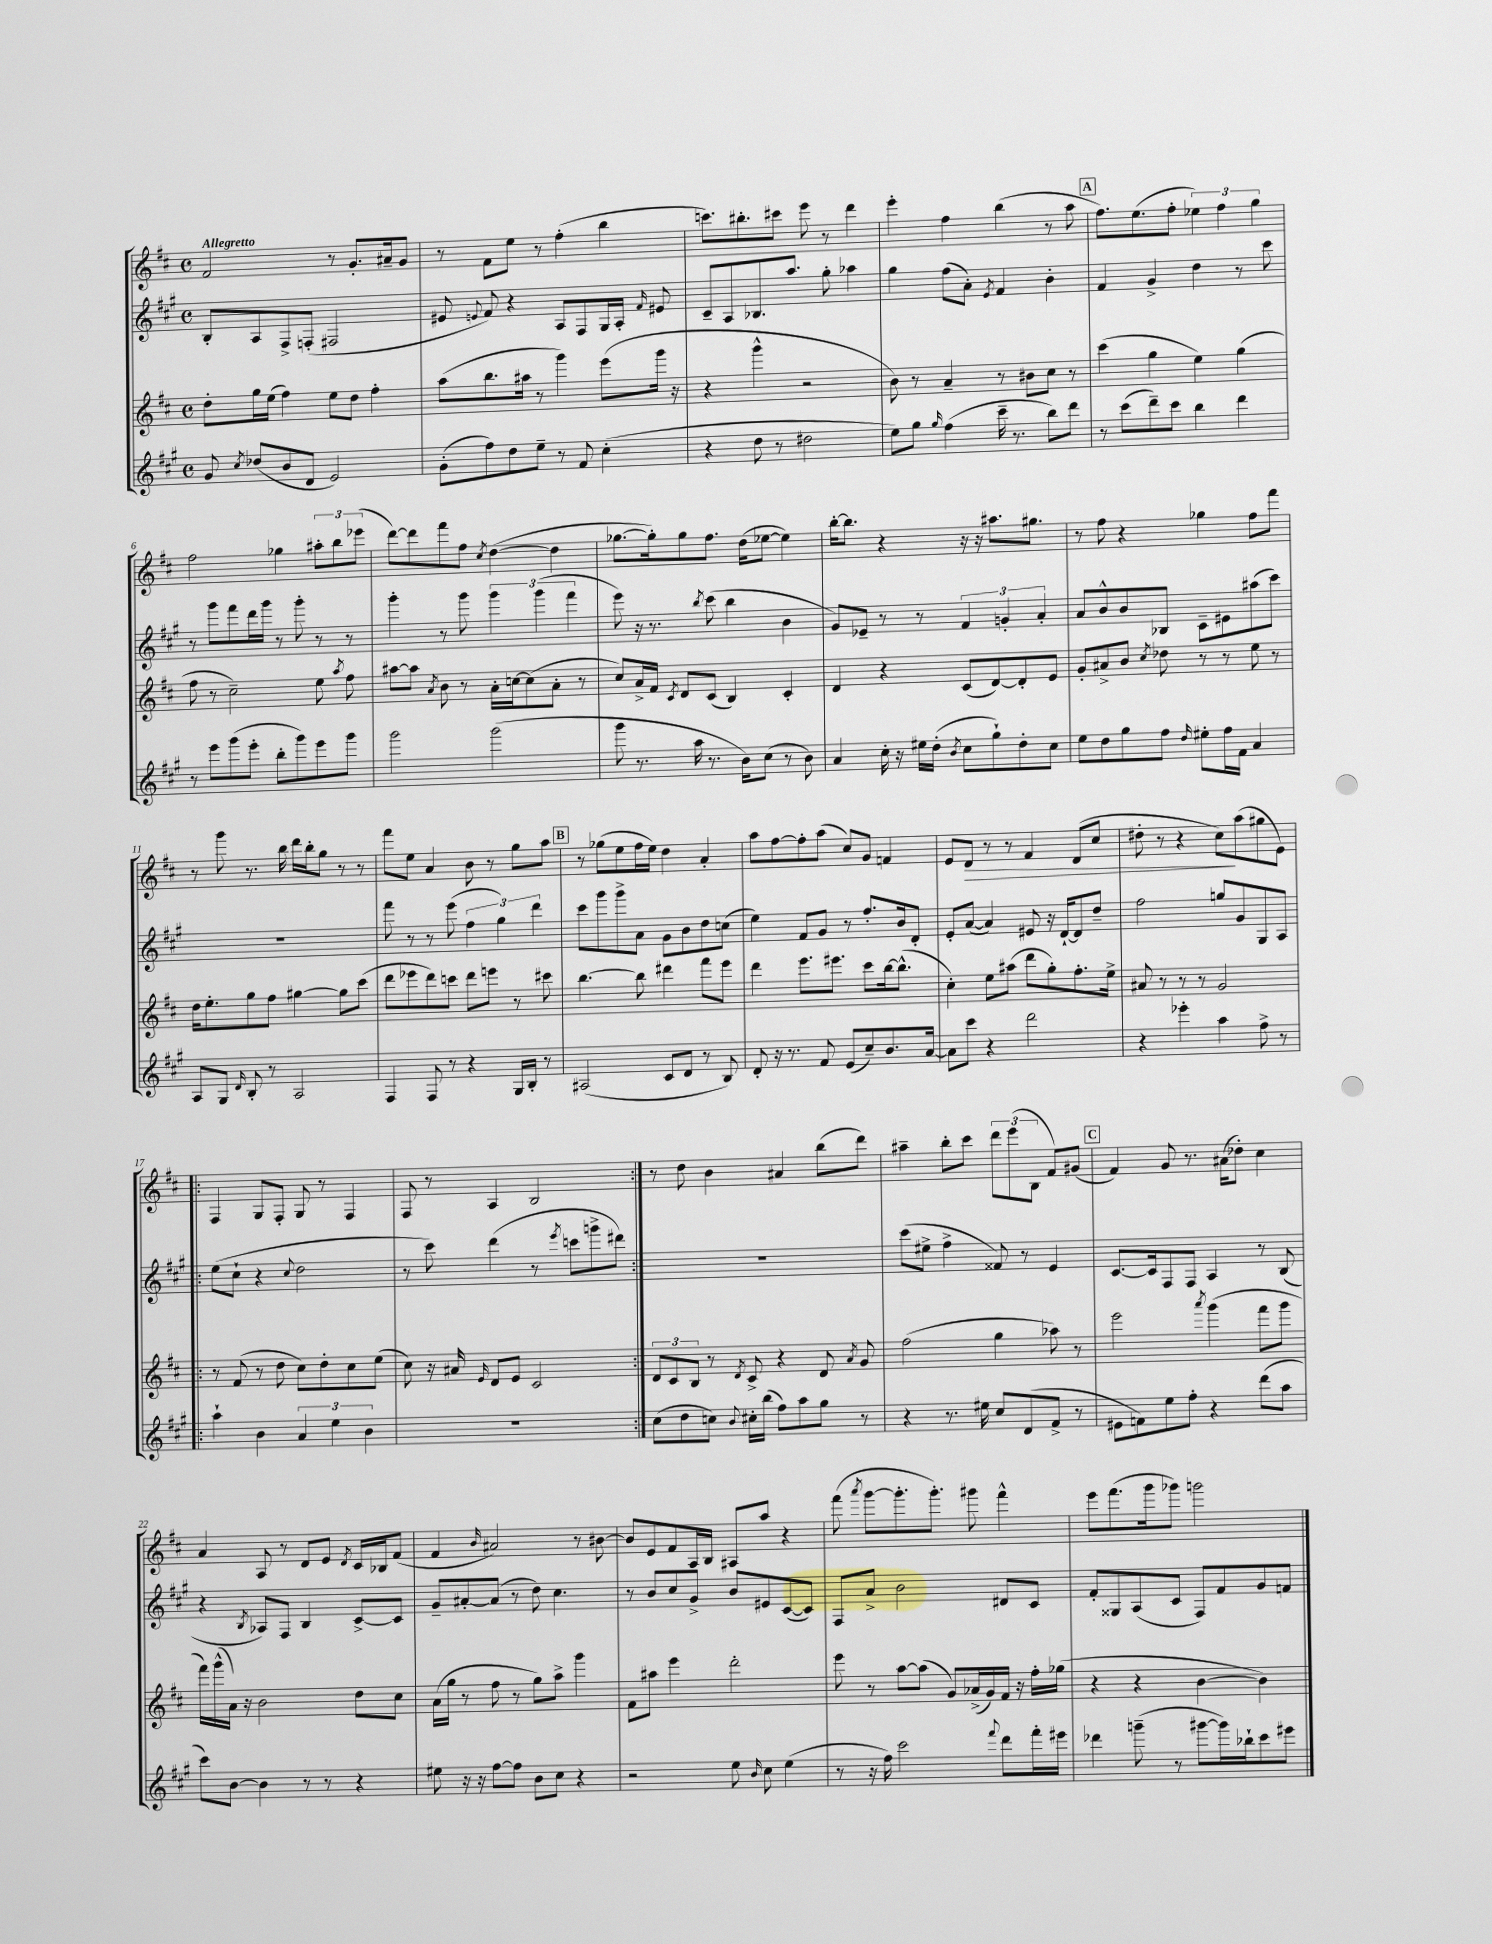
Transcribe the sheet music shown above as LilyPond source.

<<
\new StaffGroup <<
\new Staff = "s0" {
    \clef treble \key d \major \defaultTimeSignature \time 4/4 \tempo "Allegretto"
    \autoBeamOff fis'2 r8 g'8.[-. ais'16-- g'8] |
    r8 fis'8[ e''8] r8 fis''4-.( b''4 |
    c'''8.[) bis''8.-. cis'''8] e'''8 r8 d'''4 |
    e'''4-. fis''4 b''4( r8 a''8 |
    \mark \markup { \box "A" } fis''8.[) e''8.( fis''8]-. \tuplet 3/2 { ees''4) fis''4 g''4 } |
    fis''2 ges''4 \tuplet 3/2 { ais''8[-. b''8 ees'''8]( } |
    d'''8[~) d'''8 fis'''8 fis''8] \acciaccatura { cis''8 } d''4~( d''4 |
    ges''8.[~ ges''16-.) ges''8 fis''8.] d''16[( ees''8]~ ees''4) |
    b''16[~-. b''8.] r4 r16 r16 ais''8.[ gis''8.] |
    r8 fis''8 r4 ges''4 fis''8[ fis'''8] |
    r8 g'''8 r8. b''16 d'''16[ b''16-. g''8] r8 r8 |
    fis'''8[ e''8] a'4 b'8 r8 g''8[ a''8] |
    \mark \markup { \box "B" } r8 ges''8[( e''8 fis''16 e''16]) d''4 a'4-. |
    a''8[ fis''8~ fis''8-. a''8]( cis''8[) g'8] f'4 |
    e'8[ d'8]\> r8 r8 fis'4 d'8[( cis''8] |
    dis''8-. r8 r4 cis''8[\!) a''8( gis''8 e'8]) |
    \repeat volta 2 { fis4 g8[ fis8]-. g8 r8 fis4 |
    fis8 r8 a4 b2 | }
    r8 d''8 b'4 ais'4 b''8[( d'''8]) |
    ais''4-- b''8[-. cis'''8] \tuplet 3/2 { d'''8[ e'''8( b8] } fis'8[) gis'8]( |
    \mark \markup { \box "C" } fis'4) g'8 r8. ais'16[( des''8]-.) cis''4 |
    a'4 a8 r8 d'8[ e'8] \acciaccatura { d'8 } cis'16[ bes16 fis'8]( |
    fis'4 \grace { b'16 } ais'2) r8 bis'8~ |
    bis'8[ e'8 fis'8 a16 b16] ais8[ a''8] r4 |
    fis'''8( \acciaccatura { a'''8 } g'''8[~ g'''8.-. g'''8.]-.) gis'''8 fis'''4-^ |
    e'''8[ fis'''8.( g'''16 ges'''8]) g'''2 \bar "|." |
}
\new Staff = "s1" {
    \clef treble \key a \major \defaultTimeSignature \time 4/4
    \autoBeamOff b8[-. a8 fis8-> f8]-.( fis2 |
    eis'8 \appoggiatura { e'8 } fis'8) r4 a8[ fis8 gis16 a16]-. \grace { fis'16 } eis'8 |
    cis'8[-- a8 bes8. a''8.] gis''8-. aes''4 |
    gis''4 fis''8[( a'8]-.) \acciaccatura { e'8 } fis'4 b'4-. |
    \mark \markup { \box "A" } fis'4 gis'4-> d''4 r8 cis'''8 |
    r8 gis'''8[ fis'''8 d'''16 gis'''16] r8 gis'''8-. r8 r8 |
    gis'''4-. r8 gis'''8 \tuplet 3/2 { gis'''4 gis'''4( fis'''4 } |
    e'''8) r16 r8. \acciaccatura { b''8 } cis'''8( b''4 b'4 |
    gis'8[) ees'8]-- r8 r8 \tuplet 3/2 { fis'4 g'4-. a'4-. } |
    a'8[ b'8-^ b'8 bes8] cis'8[-- eis'8 ais''8( cis'''8]) |
    R1 |
    fis'''8 r8 r8 e'''8( \tuplet 3/2 { fis''4 gis''4) d'''4 } |
    \mark \markup { \box "B" } cis'''8[ gis'''8 gis'''8-> a'8] gis'8[ b'8 d''8 c''8]( |
    e''4) fis'8[ gis'8] r8 fis''8.[-. b'16 d'8]-. |
    e'8[-. a'8]~( a'4) eis'8 r16 d'16[~-! d'8 d''8]-- |
    fis''2 g''8[ gis'8 gis8 a8] |
    \repeat volta 2 { e''8[( cis''8]-! r4 \appoggiatura { cis''8 } d''2 |
    r8 cis'''8) d'''4( r8 \acciaccatura { e'''8 } c'''8[ g'''8-> dis'''8]) | }
    R1 |
    cis'''8[( eis''8]-> fis''4-> fisis'8) r8 e'4 |
    \mark \markup { \box "C" } cis'8.[~ cis'16 fis8 fis8] a4 r8 b8( |
    r4 \acciaccatura { b8 } aes8[) fis8] b4 cis'8[~-> cis'8] |
    gis'8[-- ais'8~-. ais'8]( r8 d''8) cis''4. |
    r8 b'8[ cis''8 gis'8]-> b'8[ eis'8 cis'8~( cis'8]) |
    fis8[ a'8]-> b'2 dis'8[ cis'8] |
    fis'8[-. gisis8 a8( cis'8] fis8[) fis'8 gis'8 f'8] \bar "|." |
}
\new Staff = "s2" {
    \clef treble \key d \major \defaultTimeSignature \time 4/4
    \autoBeamOff d''8[-. g''16 e''16]( fis''4) e''8[ d''8] fis''4-. |
    a''8[( b''8. ais''16] r8 g'''4) e'''8[( g'''16] r16 |
    r4 g'''4-^ r2 |
    b'8) r8 a'4-- r8 bis'8[ cis''8] r8 |
    \mark \markup { \box "A" } cis'''4( g''4 e''4) g''4( |
    fis''8 r8 cis''2--) e''8 \acciaccatura { a''8 } fis''8 |
    ais''8[~ ais''8] \acciaccatura { a'8 } b'8 r8 a'16[-. c''16~ c''8( a'8]-. r8 |
    cis''8[) a'16-> fis'16] \acciaccatura { cis'8 } d'8[ cis'8]( b4) cis'4-. |
    d'4 r4 cis'8[( d'8~) d'8-. e'8] |
    g'8[-. ais'8-> b'8] \acciaccatura { cis''8 } des''8 r8 r8 e''8 r8 |
    d''16[ e''8.-. g''8 fis''8] gis''4~ gis''8[ cis'''8]( |
    d'''8[ ees'''8 d'''8) c'''8] d'''8[ e'''8] r8 cis'''8 |
    \mark \markup { \box "B" } b''4.~ b''8 dis'''4 fis'''8[ e'''8] |
    d'''4 e'''8.[ eis'''8.] cis'''8[ b''16~ b''8.]-^( |
    cis''4-.) e''8[ ais''8]( d'''8[ g''8-.) fis''8.-. e''16]-> |
    ais'8 r8 r8 r8 g'2 |
    \repeat volta 2 { r8 fis'8( r8 d''8 cis''8[) d''8-. cis''8 e''8]( |
    cis''8) r16 ais'16 \grace { e'16 } d'8[ e'8] cis'2 | }
    \tuplet 3/2 { d'8[ cis'8 b8] } r8 \acciaccatura { d'8 } cis'8-> r4 d'8 \acciaccatura { a'8 } g'8 |
    fis''2( g''4 aes''8) r8 |
    \mark \markup { \box "C" } e'''2 \acciaccatura { a'''8 } g'''4( fis'''8[ g'''8] |
    fis'''16[) g'''16-^( a'16]) r16 b'2 d''8[ cis''8] |
    a'16[( g''16] r8 fis''8 r8 g''8[) a''8]-> g'''4 |
    fis'8[ ais''8] e'''4 d'''2-. |
    e'''8 r8 a''8[~ a''8]( g'8[) aes'16->( g'16) fis'16] r16 fis''16[-. ges''16]( |
    r4 r4 b'4~ b'4) \bar "|." |
}
\new Staff = "s3" {
    \clef treble \key a \major \defaultTimeSignature \time 4/4
    \autoBeamOff gis'8 \acciaccatura { cis''8 } des''8[( b'8 d'8] e'2) |
    gis'8[-.( fis''8) d''8 e''8]-- r8 fis'8 cis''4-.( |
    r4 d''8 r8 dis''2 |
    e''8[) gis''8] \grace { gis''16 } fis''4( cis'''16-- r8. b''8[) d'''8] |
    \mark \markup { \box "A" } r8 cis'''8[( d'''8--) cis'''8] b''4 d'''4 |
    r8 e'''8[ gis'''8( e'''8]-. b''8[-. gis'''8) e'''8 gis'''8] |
    gis'''2 gis'''2( |
    gis'''8 r8. a''16 r8. b'16[) cis''8]( r8 b'8) |
    a'4 cis''16-. r16 eis''16[ d''16]-.( \acciaccatura { b'8 } cis''8[ gis''8-!) d''8-. cis''8] |
    e''8[ d''8 gis''8 fis''8] \grace { d''16 } eis''8[-. fis''16 fis'16] a'4 |
    a8[ gis8] \grace { d'16 } b8-. r8 a2 |
    fis4 fis8 r8 r4 gis16[ b16]-. r8 |
    \mark \markup { \box "B" } ais2( cis'8[ d'8] r8 b8) |
    d'8-. r16 r8. fis'8 e'8[( cis''8--) b'8. a'16]~ |
    a'8[ cis'''8] r4 d'''2 |
    r4 ees'''4-. a''4 fis''8-> r8 |
    \repeat volta 2 { a''4-! b'4 \tuplet 3/2 { a'4 e''4 b'4 } |
    R1 | }
    cis''8[( d''8 c''8]) \appoggiatura { b'8 } cis''16[-. b''16]( fis''8[) a''8 gis''8] r8 |
    r4 r8. eis''16 cis''8[ d'8( fis'8]-> r8 |
    \mark \markup { \box "C" } eis'8[ f'8) e''8 fis''8]-. r4 d'''8[( a''8] |
    cis'''8[) b'8]~ b'4 r8 r8 r4 |
    eis''8 r16 r16 fis''8[~ fis''8] b'8[ cis''8] r4 |
    r2 e''8 \grace { b'16 } cis''8 e''4( |
    r8 r16 fis''16) cis'''2 \appoggiatura { fis'''8 } d'''8[ fis'''16-. eis'''16] |
    des'''4 g'''8--( r8 gis'''8[~ gis'''16) bes''16-! cis'''8 eis'''8] \bar "|." |
}
>>
>>
